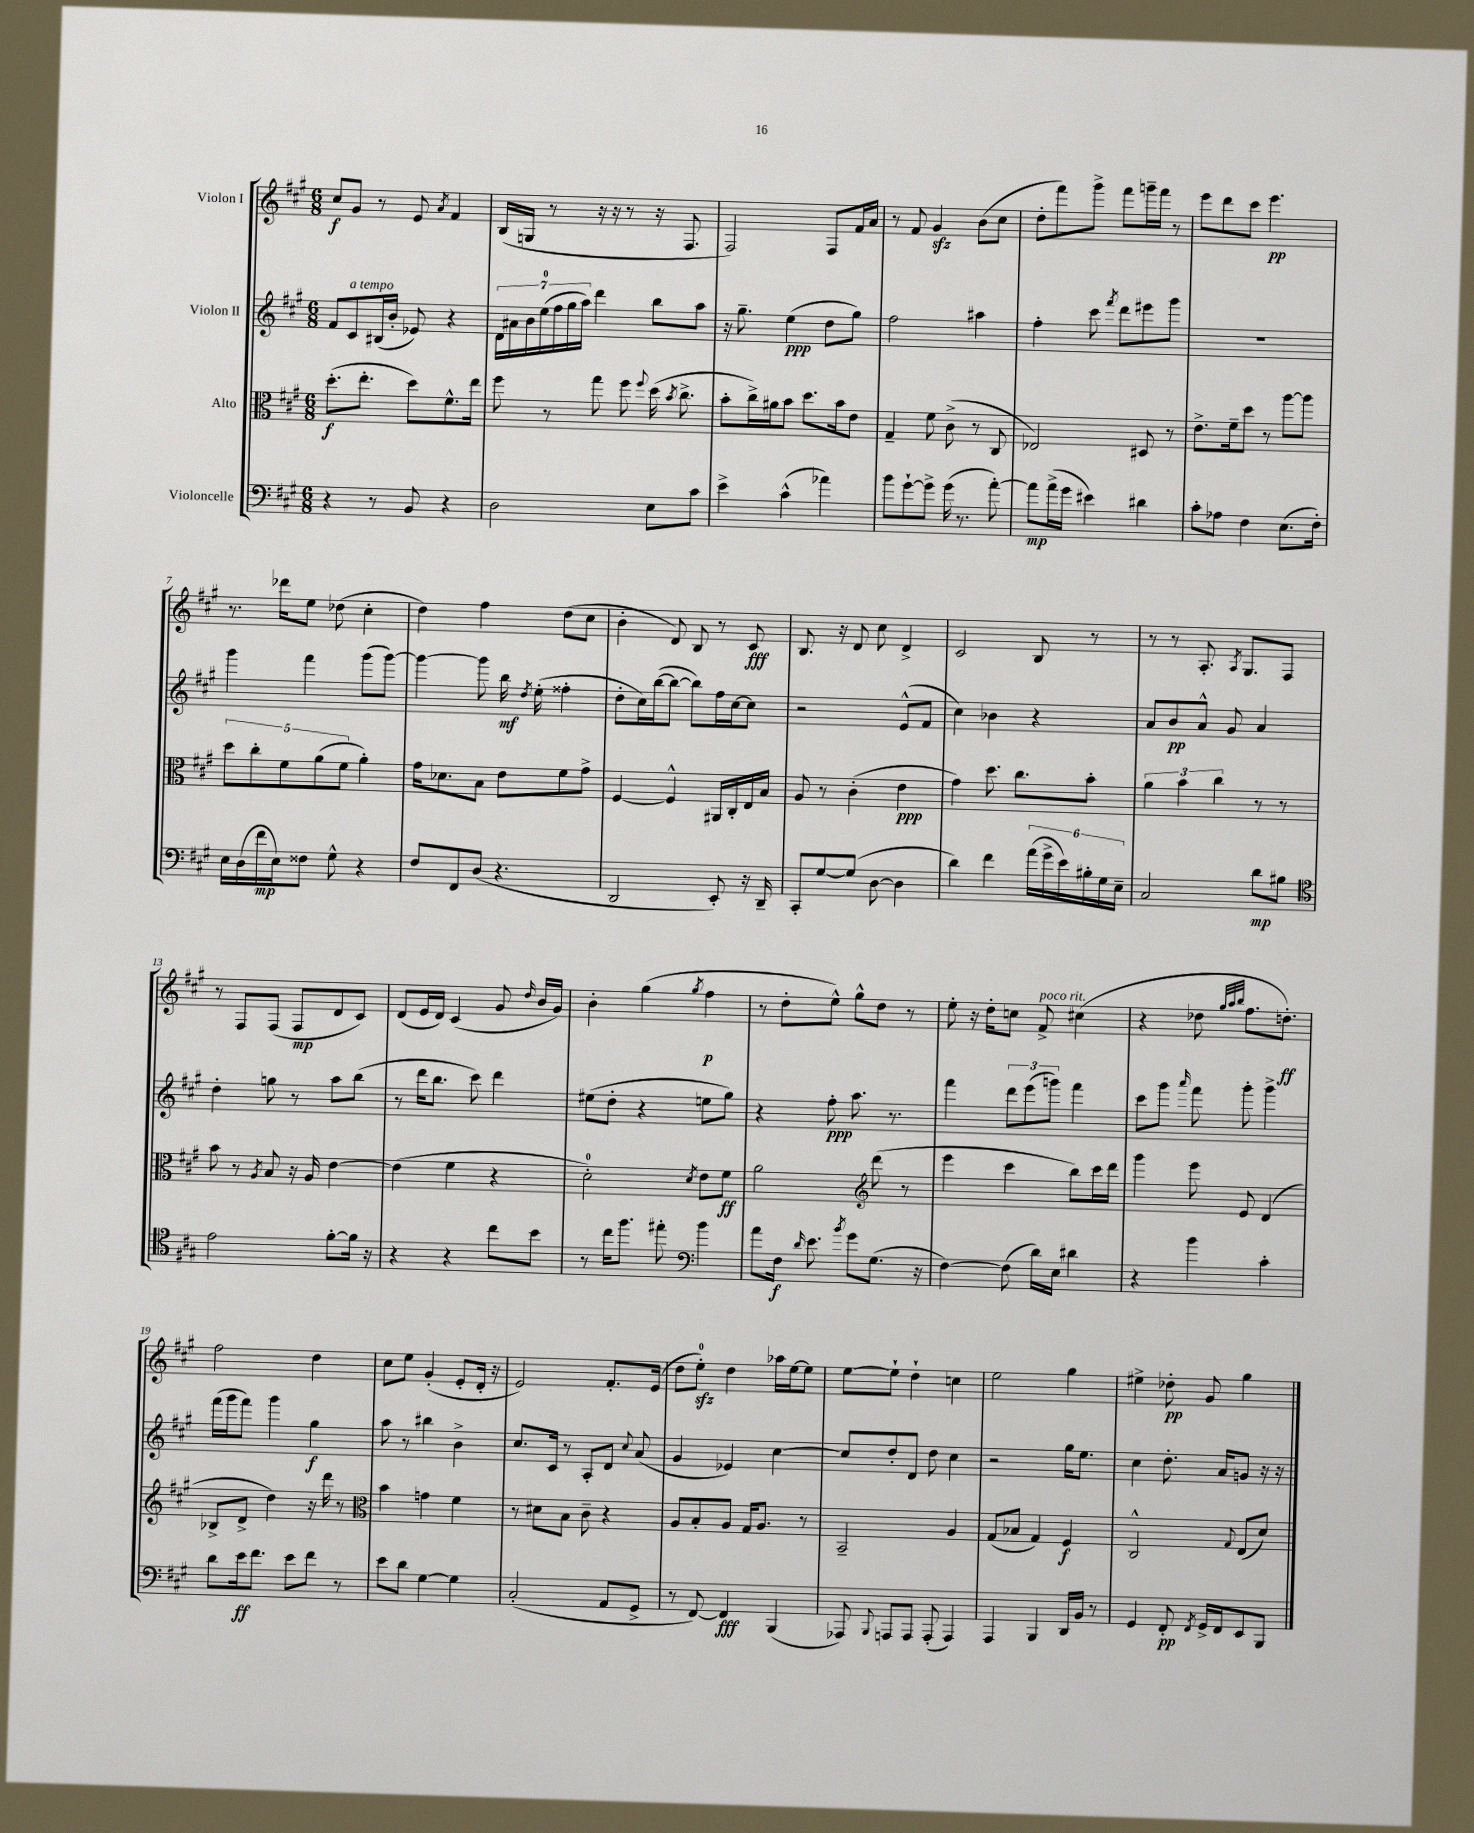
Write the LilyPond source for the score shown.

<<
\new StaffGroup <<
\new Staff = "s0" \with { instrumentName = "Violon I" } {
    \clef treble \key a \major \numericTimeSignature \time 6/8
    \autoBeamOff cis''8[\f gis'8] r8 e'8 \acciaccatura { a'8 } fis'4 |
    b16[( g16] r8 r16 r16 r8 r16 fis8. |
    fis2) fis8[ fis'16 a'16] |
    r8 fis'8 gis'4\sfz b'8[( cis''8] |
    d''8[-. fis'''8) gis'''8]-> fis'''8[ g'''16-- fis'''16] r8 |
    e'''8[ d'''8 cis'''8] e'''4.\pp |
    r8. des'''16[ e''8] des''8( cis''4-. |
    d''4) fis''4 d''8[( cis''8] |
    b'4-. d'8) b8 r8 cis'8\fff |
    b8. r16 d'8 cis''8 d'4-> |
    cis'2 b8 r8 |
    r8 r8 a8.-. \acciaccatura { a8 } gis8.[ fis8] |
    r8 fis8[ fis8]( fis8[\mp d'8 cis'8]) |
    d'8[( e'16 d'16]) cis'4( gis'8 \grace { d''16 } b'16[ gis'16]) |
    b'4-. gis''4( \acciaccatura { gis''8 } fis''4\p |
    r8 d''8[-. e''8]-^) gis''8[-^ d''8] r8 |
    e''8-. r16 d''16[-. c''8] fis'8->^\markup { \italic "poco rit." } cis''4( |
    r4 des''8 \grace { gis''32[ a''32 b''32] } fis''8.[ d''8.]-.\ff) |
    fis''2 d''4 |
    cis''8[ e''8] gis'4-.( e'8[-. d'16]-. r16 |
    e'2) fis'8.[-. e'16]( |
    d''8[ e''8]-0-.\sfz) d''4 aes''16[ e''16~ e''8] |
    e''8[~ e''8]-! d''4-! c''4 |
    e''2 gis''4 |
    eis''4-> des''8-.\pp gis'8 gis''4 \bar "|." |
}
\new Staff = "s1" \with { instrumentName = "Violon II" } {
    \clef treble \key a \major \numericTimeSignature \time 6/8
    \autoBeamOff fis'8[ cis'8^\markup { \italic "a tempo" } bis16( b'16]-. ees'8) r4 |
    \tuplet 7/4 { d'16[ ais'16 b'16 e''16-0( fis''16 gis''16 a''16]) } d'''4 b''8[ a''8] |
    r16 gis''8.-- e''4\ppp( d''8[ gis''8]) |
    fis''2 ais''4 |
    fis''4-. cis'''8 \acciaccatura { fis'''8 } d'''8[ eis'''8 gis'''8] |
    R2. |
    gis'''4 fis'''4 gis'''8[( gis'''8]~) |
    gis'''4~ gis'''8 b''16\mf \acciaccatura { d''8 } e''16-.( fisis''4-. |
    d''8[-. cis''16) b''16~( b''8]~ b''8[) fis''16 cis''16~ cis''8] |
    r2 e'8[-^( fis'8] |
    cis''4) bes'4 r4 |
    a'8[ b'8\pp a'8]-^ gis'8 a'4 |
    d''4-. g''8 r8 a''8[ b''8]( |
    r8 d'''16[ b''8.] cis'''8) d'''4 |
    eis''8[( d''8]-. r4 e''8[ gis''8]) |
    r4 fis''8-.\ppp a''8. r8. |
    fis'''4 \tuplet 3/2 { d'''8[ e'''8( g'''8]) } fis'''4 |
    cis'''8[ gis'''8] \grace { a'''16 } fis'''8 gis'''8-. gis'''4-> |
    fis'''16[( gis'''16 fis'''8]) gis'''4 gis''4\f |
    a''8 r8 bis''4 b'4-> |
    cis''8.[ cis'16] r8 a8[-. d'8] \appoggiatura { cis''8 } a'8( |
    gis'4 ees'4) cis''4~ |
    cis''8[ d''8-. d'8] d''8 cis''4 |
    r2 gis''16[ e''8.] |
    cis''4 d''8.-. a'16[ g'8] r16 r16 \bar "|." |
}
\new Staff = "s2" \with { instrumentName = "Alto" } {
    \clef alto \key a \major \numericTimeSignature \time 6/8
    \autoBeamOff d''8.[-.\f( e''8.]-. d''8[) fis'8.-^ e''16] |
    fis''8 r8 gis''8 fis''8 \appoggiatura { fis''8 } d''16( \acciaccatura { b'8 } cis''8.-> |
    b'8[-. cis''16->) ais'16 b'8] d''8.[ b'16 e'8] |
    gis4-- fis'8 cis'8->( r8 cis8 |
    ees2) dis8 r8 |
    e'8.[-> fis'16-- d''8] r8 a''8[~ a''8] |
    \tuplet 5/4 { d''8[ cis''8-. fis'8 a'8( fis'8] } a'4-.) |
    gis'16[ des'8. b8] e'8[ fis'8 gis'8]-> |
    fis4~ fis4-^ ais,16[ cis16-. e16 b16] |
    a8 r8 cis'4-.( e'4\ppp |
    gis'4) d''8. cis''8.[ b'8]-. |
    \tuplet 3/2 { a'4 b'4 cis''4 } r8 r8 |
    b'8 r8 \acciaccatura { a8 } b8 r16 a16 e'4~ |
    e'4( fis'4 r4 |
    d'2-0-.) \acciaccatura { d'8 } e'8[ fis'8]\ff |
    a'2 \clef treble d'''8( r8 |
    e'''4 cis'''4 b''8[) cis'''16 d'''16] |
    gis'''4 e'''8 e'8 d'4( |
    bes8[-> d'8]-> d''4) r16 d'''16 r8 |
    \clef alto b'4 g'4 fis'4 |
    r8 dis'8[ b8] cis'8-- r4 |
    a8[ b8-. a8] gis16[ a8.] r8 |
    b,2-- a4 |
    gis8[( bes8] gis4) fis4\f |
    cis2-^ \appoggiatura { gis8 } e8[( d'8]) \bar "|." |
}
\new Staff = "s3" \with { instrumentName = "Violoncelle" } {
    \clef bass \key a \major \numericTimeSignature \time 6/8
    \autoBeamOff r4 r8 b,8 r4 |
    d2 e8[ cis'8] |
    e'4-> cis'4-^( aes'4) |
    b'8[ gis'8~-! gis'8]-> gis'16( r8. a'8~-.) |
    a'8[\mp a'16->( gis'16] eis'4) dis'4 |
    cis'8[-. aes8] fis4 e8.[( fis16]-.) |
    e16[ d16( fis'16\mp e16) fisis8] gis8-^ r4 |
    fis8[ fis,8 d8]( r4. |
    d,2 e,8-.) r16 d,16-- |
    cis,8[-. gis8~ gis8]( d8~ d4 |
    d'4) fis'4 \tuplet 6/4 { a'16[( gis'16-> e'16) bis16-. gis16 e16]-- } |
    cis2 d'8[\mp bis8] |
    \clef tenor e'2 fis'8[~-. fis'16] r16 |
    r4 r4 cis''8[ b'8] |
    r8 cis''16[ fis''8.] eis''8-. \clef bass b'4 |
    a'8[ fis16]\f \grace { d'16 } e'8. \acciaccatura { b'8 } gis'8[ gis8.]( r16 |
    fis4~) fis8( d'16[) e16] dis'4 |
    r4 b'4 cis'4-. |
    d'8[ e'16\ff fis'8.] e'8[ fis'8] r8 |
    e'8[ d'8] gis4~ gis4 |
    cis2-.( a,8[ gis,8]-> |
    r8 fis,8~) fis,4\fff b,,4( |
    aes,,8) \appoggiatura { b,,8 } a,,8[ a,,8] a,,8-.( a,,4) |
    a,,4 b,,4 d,16[ b,16] r8 |
    gis,4 fis,8-.\pp \acciaccatura { fis,8 } gis,16[-> fis,16 e,8 b,,8] \bar "|." |
}
>>
>>
